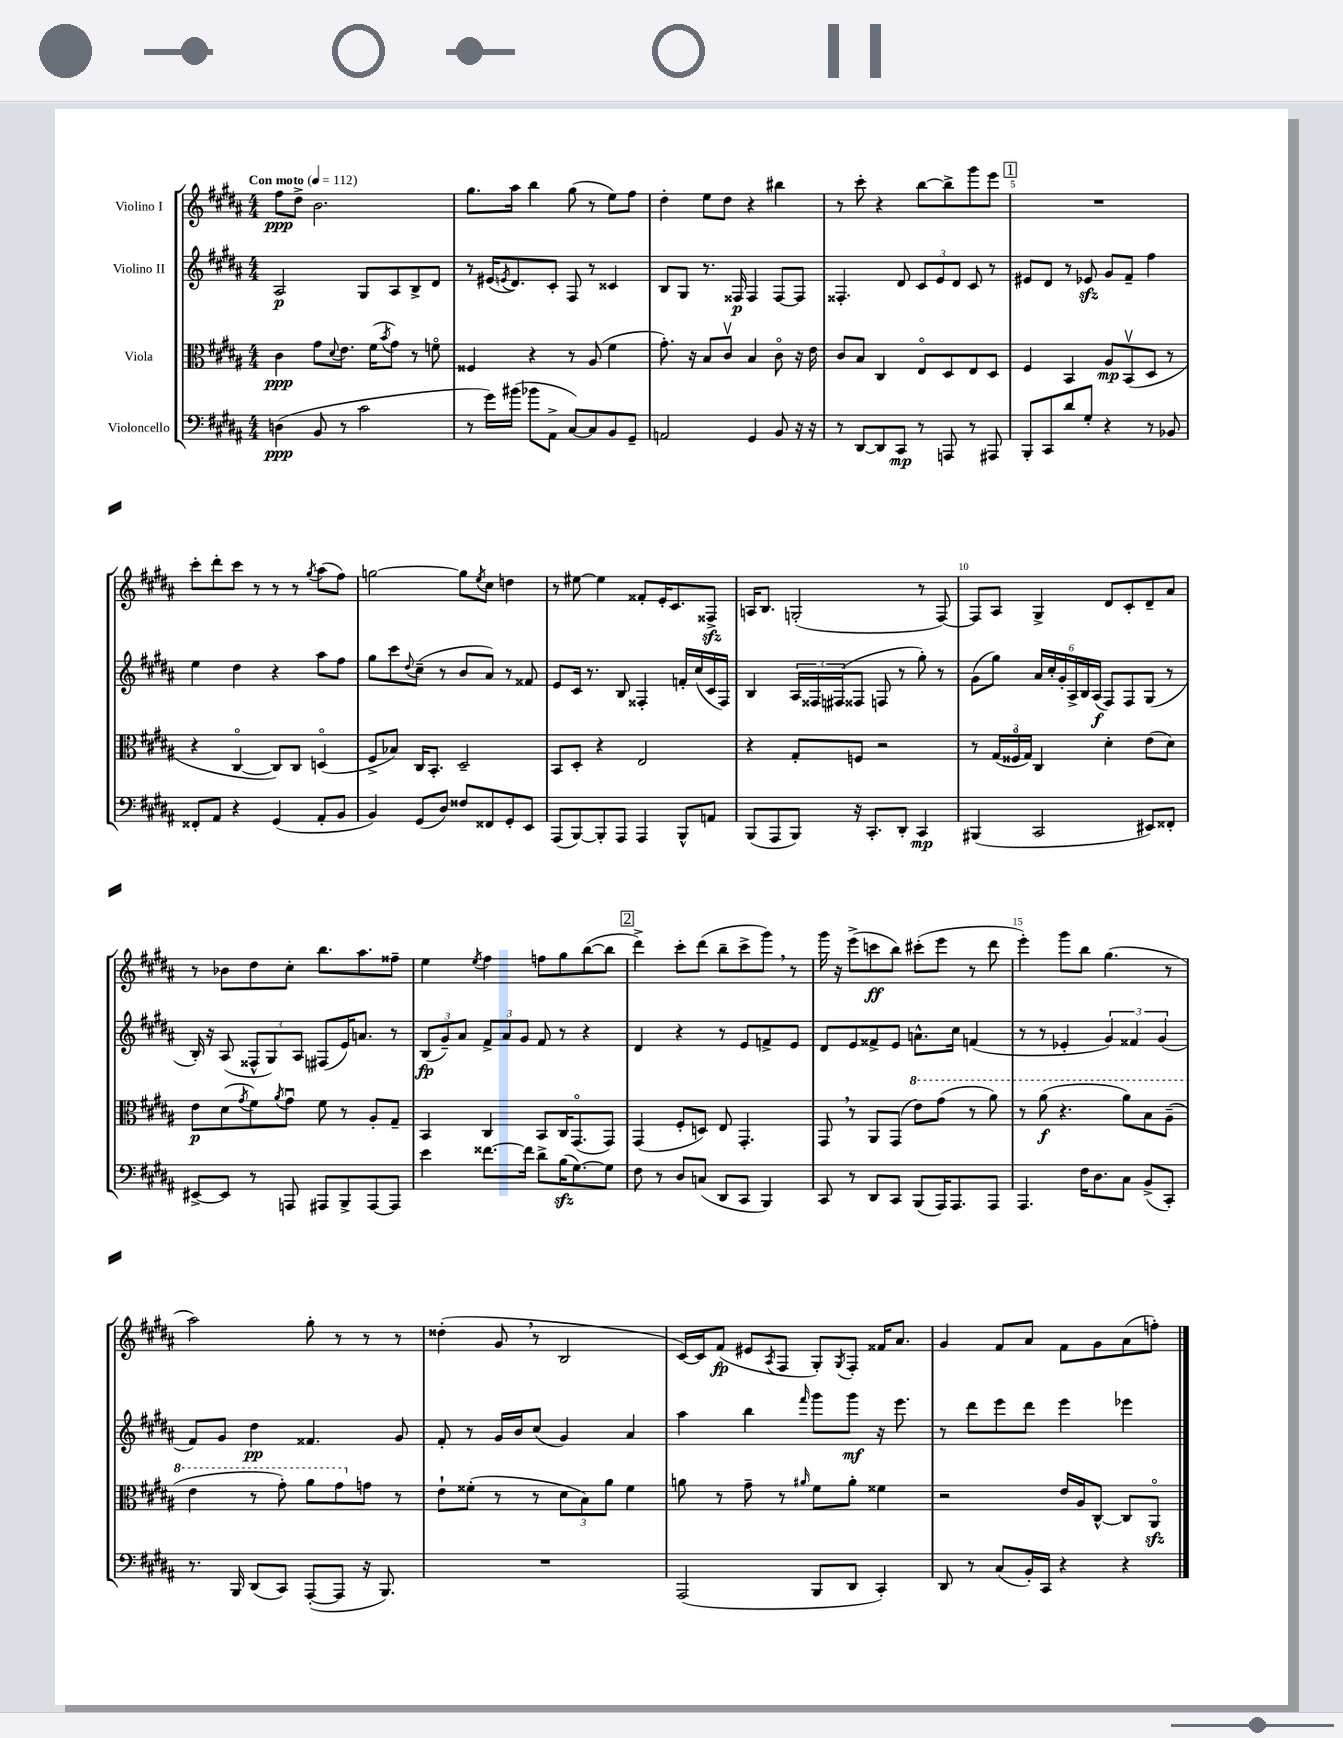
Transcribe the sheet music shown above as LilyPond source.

<<
\new StaffGroup <<
\new Staff = "s0" \with { instrumentName = "Violino I" } {
    \clef treble \key b \major \numericTimeSignature \time 4/4 \tempo "Con moto" 4 = 112
    fis''8\ppp dis''8-> b'2. |
    gis''8. ais''16 b''4 gis''8( r8 e''8) fis''8 |
    dis''4-. e''8 dis''8 r4 bis''4 |
    r8 cis'''8-. r4 b''8~ b''8-> gis'''8 e'''8 |
    \mark \markup { \box "1" } R1 |
    cis'''8-. dis'''8-. cis'''8 r8 r8 r8 \acciaccatura { gis''8 } ais''8( fis''8) |
    g''2~ g''8 \acciaccatura { e''8 } cis''8 d''4 |
    r8 eis''8~ eis''4 fisis'8-. e'16-. cis'8. fisis8->\sfz |
    a16 b8. g2-.( r8 fis8~) |
    fis8 ais8 gis4-> dis'8 cis'8-. dis'8-- ais'8 |
    r8 bes'8 dis''8 cis''8-. b''8. ais''8. fisis''8-- |
    e''4 \acciaccatura { e''8 } fis''4 f''8 gis''8 b''8~( b''8 |
    \mark \markup { \box "2" } dis'''4->) cis'''8-. dis'''8( b''8-- cis'''8-> gis'''8) \breathe r8 |
    gis'''16 r16 e'''8->( c'''8\ff b''8) cis'''8-.( e'''8 r8 dis'''8 |
    e'''4-.) gis'''8 b''8 gis''4.( r8 |
    ais''2) gis''8-. r8 r8 r8 |
    disis''4-.( gis'8 \breathe r8 b2 |
    cis'16~) cis'16 fis'8\fp( eis'8 \acciaccatura { ais8 } fis8 gis8-.) \acciaccatura { gis8 } fis8-. fisis'16 ais'8. |
    gis'4 fis'8 ais'8 fis'8 gis'8 ais'8( f''8-.) \bar "|." |
}
\new Staff = "s1" \with { instrumentName = "Violino II" } {
    \clef treble \key b \major \numericTimeSignature \time 4/4
    ais2\p gis8 ais8 b8-> dis'8 |
    r8 eis'16( \acciaccatura { e'8 } dis'8.) cis'8-. fis8 r8 cisis'4 |
    b8 gis8 r8. fisis16\p fisis4 fisis8~ fisis8 |
    fisis4.-. dis'8 \tuplet 3/2 { cis'8 e'8 dis'8 } cis'8 r8 |
    \mark \markup { \box "1" } eis'8 dis'8 r8 ees'8\sfz gis'8 fis'8-- fis''4 |
    e''4 dis''4 r4 ais''8 fis''8 |
    gis''8 cis'''8 \appoggiatura { dis''8 } cis''8--( r8 b'8 ais'8) r8 fisis'8 |
    e'8 cis'16 r8. b8 fisis4-. f'16-. cis''16( cis'16 fisis16) |
    b4 \tuplet 3/2 { ais16 fisis16 fis16( } fisis8 f8 r8 gis''8-.) r8 |
    gis'8( gis''8) \tuplet 6/4 { ais'16 cis''16-. gis'16-. ais16-> b16 ais16\f( } fis8) fis8 gis8( r8 |
    b16-.) r16 ais8( \tuplet 3/2 { fisis8-^ gis8) ais8 } fis8( e'16) a'8. r8 |
    \tuplet 3/2 { b8\fp( gis'8--) ais'8 } \tuplet 3/2 { fis'8-> ais'8 gis'8 } fis'8 r8 r4 |
    \mark \markup { \box "2" } dis'4 r4 r8 e'8 f'8-> e'8 |
    dis'8 e'8 fisis'8-> e'8 a'8.-^ cis''16 f'4( |
    r8 r8 ees'4-. \tuplet 3/2 { gis'4) fisis'4 gis'4( } |
    fis'8) gis'8 dis''4\pp fisis'4. gis'8 |
    fis'8-. r8 gis'16 b'16 cis''8( gis'4) ais'4 |
    ais''4 b''4 \grace { fis'''16 } gis'''8 gis'''8\mf r16 e'''8. |
    r8 dis'''8 e'''8 dis'''8 e'''4 ees'''4 \bar "|." |
}
\new Staff = "s2" \with { instrumentName = "Viola" } {
    \clef alto \key b \major \numericTimeSignature \time 4/4
    cis'4\ppp gis'8 \appoggiatura { dis'8 } e'8. fis'16( \acciaccatura { b'8 } gis'8) r8 f'8\flageolet |
    fisis4 r4 r8 ais8( fis'4 |
    gis'8.-.) r16 b8 cis'8\upbow b4 cis'8\flageolet r16 e'16 |
    cis'8 b8 cis4 e8\flageolet dis8 e8 dis8 |
    \mark \markup { \box "1" } fis4 b,4 ais8\mp b,8\upbow( dis8 r8 |
    r4 cis4~\flageolet cis8) cis8 d4\flageolet( |
    fis8-> bes8) cis16 b,8.-. dis2-- |
    b,8 dis8-. r4 e2 |
    r4 gis8-. f8 r2 |
    r8 \tuplet 3/2 { gis16( fisis16\flageolet gis16) } cis4 dis'4-. e'8( dis'8) |
    e'8\p dis'8( \acciaccatura { gis'8 } fis'8) \acciaccatura { ais'8 } gis'8\downbow fis'8 r8 ais8-. gis8-- |
    b,4 cis4 b,8 cis16 gis,8.\flageolet( gis,8) |
    \mark \markup { \box "2" } gis,4( fis8-. d8) e8 gis,4.-. |
    gis,8 \breathe r8 ais,8 gis,8( \ottava #1 e''8) gis''8( r8 ais''8) |
    r8 ais''8\f( r4. ais''8) b'8 ais'8--( |
    e''4 r8 gis''8-.) ais''8 gis''8 \ottava #0 g'8 r8 |
    e'8-! fisis'8-.( r8 r8 \tuplet 3/2 { dis'8 b8) ais'8 } fisis'4 |
    a'8 r8 gis'8-- r8 \grace { ais'16 } fis'8 ais'8-. fisis'4 |
    r2 e'16 ais16 cis8~-^ cis8 ais,8\flageolet\sfz \bar "|." |
}
\new Staff = "s3" \with { instrumentName = "Violoncello" } {
    \clef bass \key b \major \numericTimeSignature \time 4/4
    d4\ppp( b,8 r8 cis'2 |
    r8 gis'16) bis'16( bes'8 ais,8-> cis8~) cis8 b,8 gis,8-- |
    a,2 gis,4 b,8 r16 r16 |
    r8 dis,8~ dis,8 cis,8\mp r8 a,,8 r8 ais,,8 |
    \mark \markup { \box "1" } b,,8-. cis,8 dis'8 gis8-. r4 r8 bes,8 |
    fisis,8-. ais,8 r4 gis,4( ais,8-. b,8 |
    b,4) gis,8( dis8) fisis8 fisis,8 gis,8-. e,8 |
    ais,,8( b,,8~) b,,8-. ais,,8 ais,,4 b,,8-^ a,8 |
    b,,8( ais,,8 b,,8) r16 cis,8.-. dis,8-. cis,4\mp |
    bis,,4( cis,2 eis,8) fisis,8-. |
    eis,8~-> eis,8 r8 a,,8 ais,,8 b,,8-> ais,,8~ ais,,8 |
    e'4 fisis'8.~ fisis'16 dis'8-> b16\sfz( gis8.~) gis8 |
    \mark \markup { \box "2" } fis8 r8 dis8 c8( dis,8 cis,8 b,,4) |
    cis,8 r8 dis,8 cis,8 b,,8( ais,,16) ais,,8. ais,,8 |
    ais,,4. fis16 dis8. cis8 b,8->( cis,8-.) |
    r8. b,,16 dis,8( cis,8) ais,,8~-.( ais,,8 r16 b,,8.) |
    R1 |
    ais,,2( b,,8 dis,8 cis,4-.) |
    dis,8 r8 cis8( b,16-.) cis,16 r4 r4 \bar "|." |
}
>>
>>
\layout { \context { \Score \override BarNumber.break-visibility = ##(#f #t #t) barNumberVisibility = #(every-nth-bar-number-visible 5) } }
